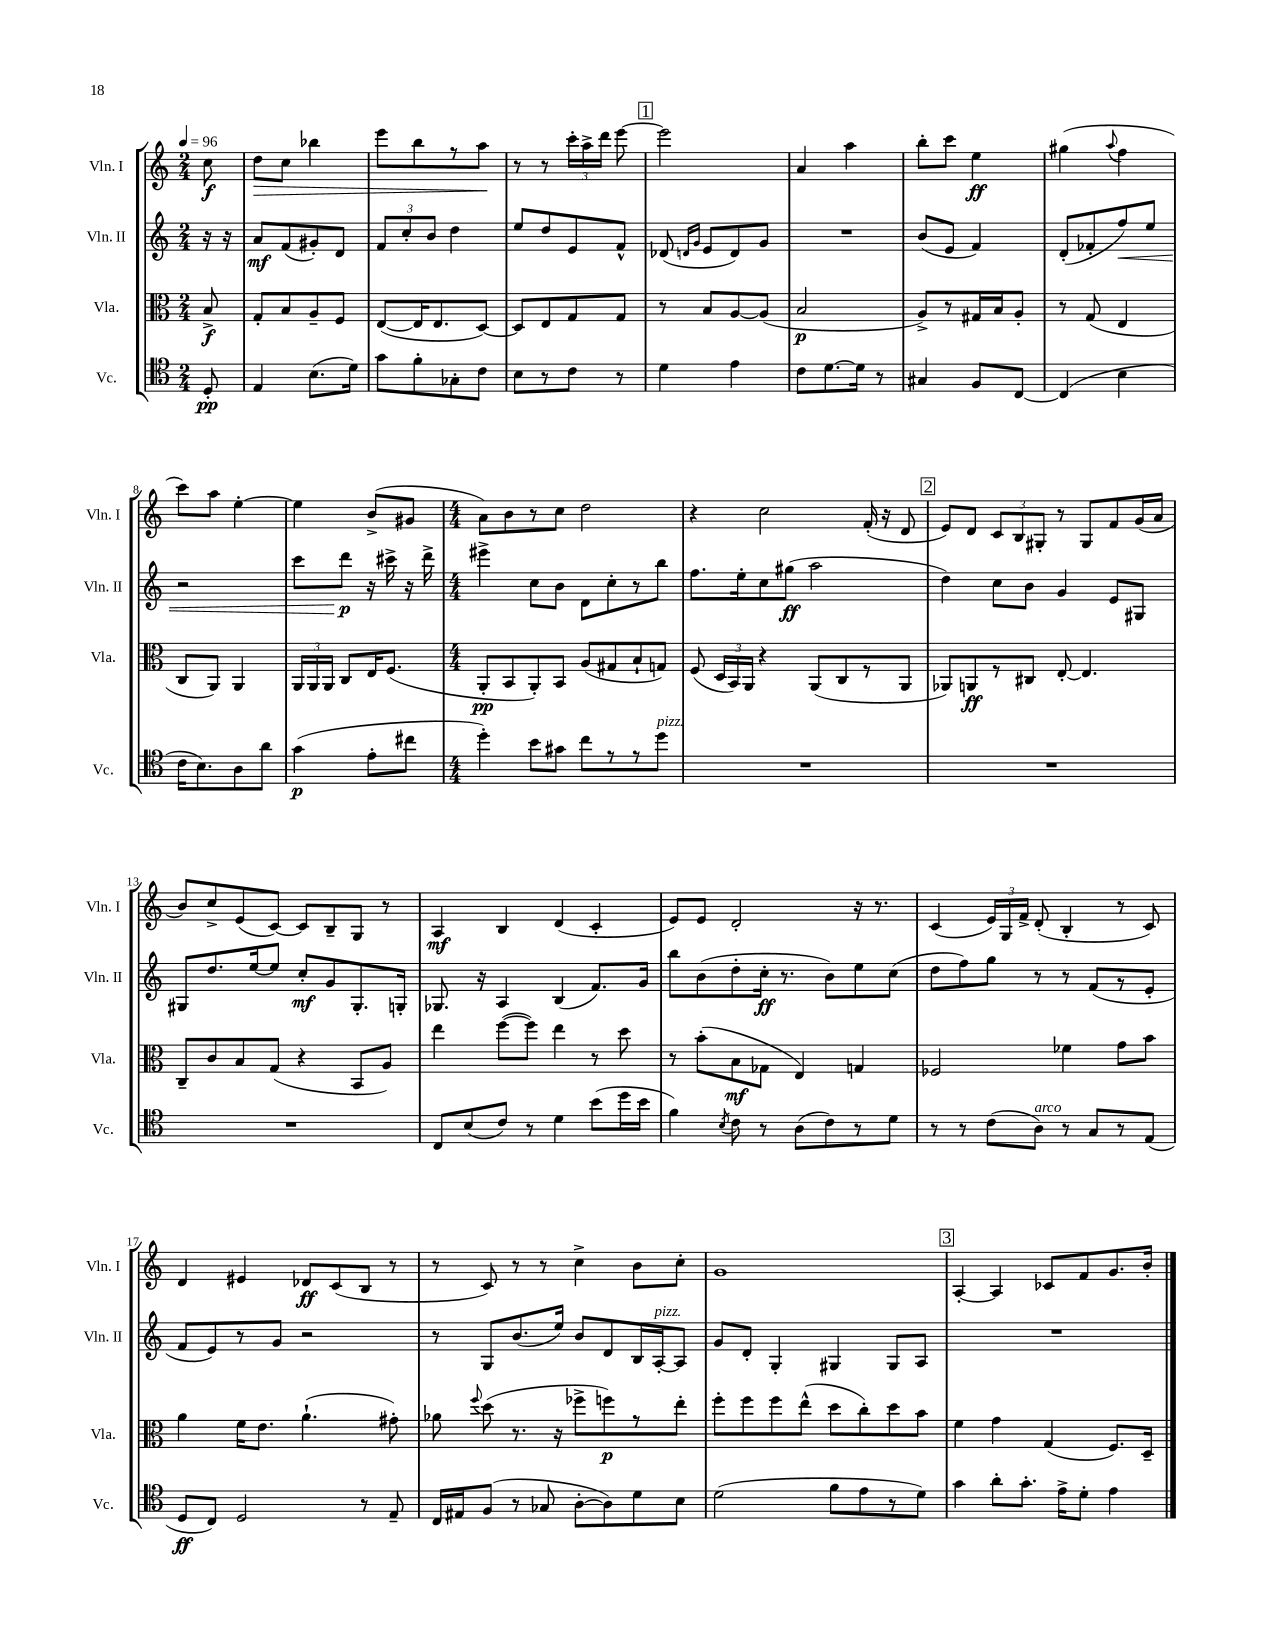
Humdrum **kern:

**kern	**kern	**kern	**kern
*staff4	*staff3	*staff2	*staff1
*clefC4	*clefC3	*clefG2	*clefG2
*k[]	*k[]	*k[]	*k[]
*M2/4	*M2/4	*M2/4	*M2/4
*MM96	*MM96	*MM96	*MM96
8D'	8B^	16r	8cc
.	.	16r	.
=	=	=	=
4E	8G'	8a	8dd
.	8B	(8f	8cc
(8.B	8A~	8g#')	4bb-
.	8F	8d	.
16d)	.	.	.
=	=	=	=
8g	([8E	12f	8eee
.	.	12cc'	.
8f'	16E]	.	8bb
.	.	12b	.
.	8.E	.	.
8G-'	.	4dd	8r
8c	[8D)	.	8aa
=	=	=	=
8B	8D]	8ee	8r
8r	8E	8dd	8r
8c	8G	8e	24ccc'
.	.	.	24aa^
.	.	.	24ddd
8r	8G	8f^^	[8eee
=	=	=	=
4d	8r	(8d-	2eee]
.	.	16qqd	.
.	.	16qqg	.
.	8B	8e	.
4e	[8A	8d)	.
.	(8A]	8g	.
=	=	=	=
8c	2B	2r	4a
[8.d	.	.	.
.	.	.	4aa
16d]	.	.	.
8r	.	.	.
=	=	=	=
4G#	8A^)	(8b	8bb'
.	8r	8e	8ccc
8F	16G#	4f)	4ee
.	16B	.	.
[8C	8A'	.	.
=	=	=	=
(4C]	8r	(8d'	(4gg#
.	(8G	8f-'	.
.	.	.	8qqaa
4B	4E	8ff)	4ff
.	.	8ee	.
=	=	=	=
16c	8C	2r	8ccc)
8.B)	.	.	.
.	8AA)	.	8aa
8A	4AA	.	[4ee'
8a	.	.	.
=	=	=	=
(4g	24AA	8ccc	4ee]
.	24AA	.	.
.	24AA	.	.
.	8C	8ddd	.
8e'	16E	16r	(8b^
.	(8.F	16ccc#^	.
8cc#	.	16r	8g#
.	.	16ddd^	.
=	=	=	=
*M4/4	*M4/4	*M4/4	*M4/4
4dd')	8AA'	4eee#^	8a)
.	8BB	.	8b
8b	8AA')	8cc	8r
8g#	8BB	8b	8cc
8cc	(8A	8d	2dd
8r	8G#	8cc'	.
8r	8B`	8r	.
8dd	8G)	8bb	.
=	=	=	=
1r	(8F	8.ff	4r
.	24D	.	.
.	24BB)	.	.
.	.	16ee'	.
.	24AA	.	.
.	4r	8cc	2cc
.	.	(8gg#	.
.	(8AA	2aa	.
.	8C	.	.
.	8r	.	(16f'
.	.	.	16r
.	8AA	.	8d
=	=	=	=
1r	8AA-)	4dd)	8e)
.	8AA	.	8d
.	8r	8cc	12c
.	.	.	12B
.	8C#	8b	.
.	.	.	12G#'
.	[8E'	4g	8r
.	4.E]	.	8G#
.	.	8e	8f
.	.	8G#	(16g
.	.	.	16a
=	=	=	=
1r	8C~	8G#	8b)
.	8c	8.dd	8cc^
.	8B	.	(8e
.	.	[16ee	.
.	(8G	8ee]	[8c)
.	4r	8cc'	8c]
.	.	8g	8B~
.	8BB	8.G#'	8G
.	8A)	.	8r
.	.	16G'	.
=	=	=	=
8C	4ee	8.G-	4A
(8B	.	.	.
.	.	16r	.
8c)	([8ff	4A	4B
8r	8ff])	.	.
4d	4ee	(4B	(4d
(8b	8r	8.f)	4c'
16dd	8dd	.	.
16b	.	16g	.
=	=	=	=
4f)	8r	8bb	8e)
.	(8b'	(8b	8e
8qB	.	.	.
8c	8B	8dd'	2d'
8r	8G-	16cc'	.
.	.	8.r	.
(8A	4E)	.	.
8c)	.	8b)	.
8r	4G	8ee	16r
.	.	.	8.r
8d	.	(8cc	.
=	=	=	=
8r	2F-	8dd	(4c
8r	.	8ff)	.
(8c	.	8gg	24e)
.	.	.	24G
.	.	.	24f^
8A)	.	8r	(8d'
8r	4f-	8r	4B'
8G	.	(8f	.
8r	8g	8r	8r
(8E	8b	8e'	8c)
=	=	=	=
8D	4a	8f	4d
8C)	.	8e)	.
2D	16f	8r	4e#
.	8.e	.	.
.	.	8g	.
.	(4.a`	2r	8d-
.	.	.	(8c
8r	.	.	8B
8E~	8g#')	.	8r
=	=	=	=
16C	8a-	8r	8r
16E#	.	.	.
.	8qqff	.	.
(8F	(8dd	8G	8c)
8r	8.r	(8.b	8r
8G-	.	.	8r
.	16r	16ee)	.
[8A'	8ff-^	8b	4cc^
8A])	8ff)	8d	.
8d	8r	16B	8b
.	.	[16A'	.
8B	8ee'	8A]	8cc'
=	=	=	=
(2d	8ff'	8g	1g
.	8ff	8d'	.
.	8ff	4G'	.
.	(8ee^^	.	.
8f	8dd	4G#	.
8e	8cc')	.	.
8r	8dd	8G#	.
8d)	8b	8A	.
=	=	=	=
4g	4f	1r	[4A'
8a'	4g	.	4A]
8.g'	.	.	.
.	(4G	.	8c-
16e^	.	.	.
8d'	.	.	8f
4e	8.F)	.	8.g
.	16D~	.	16b'
==	==	==	==
*-	*-	*-	*-
